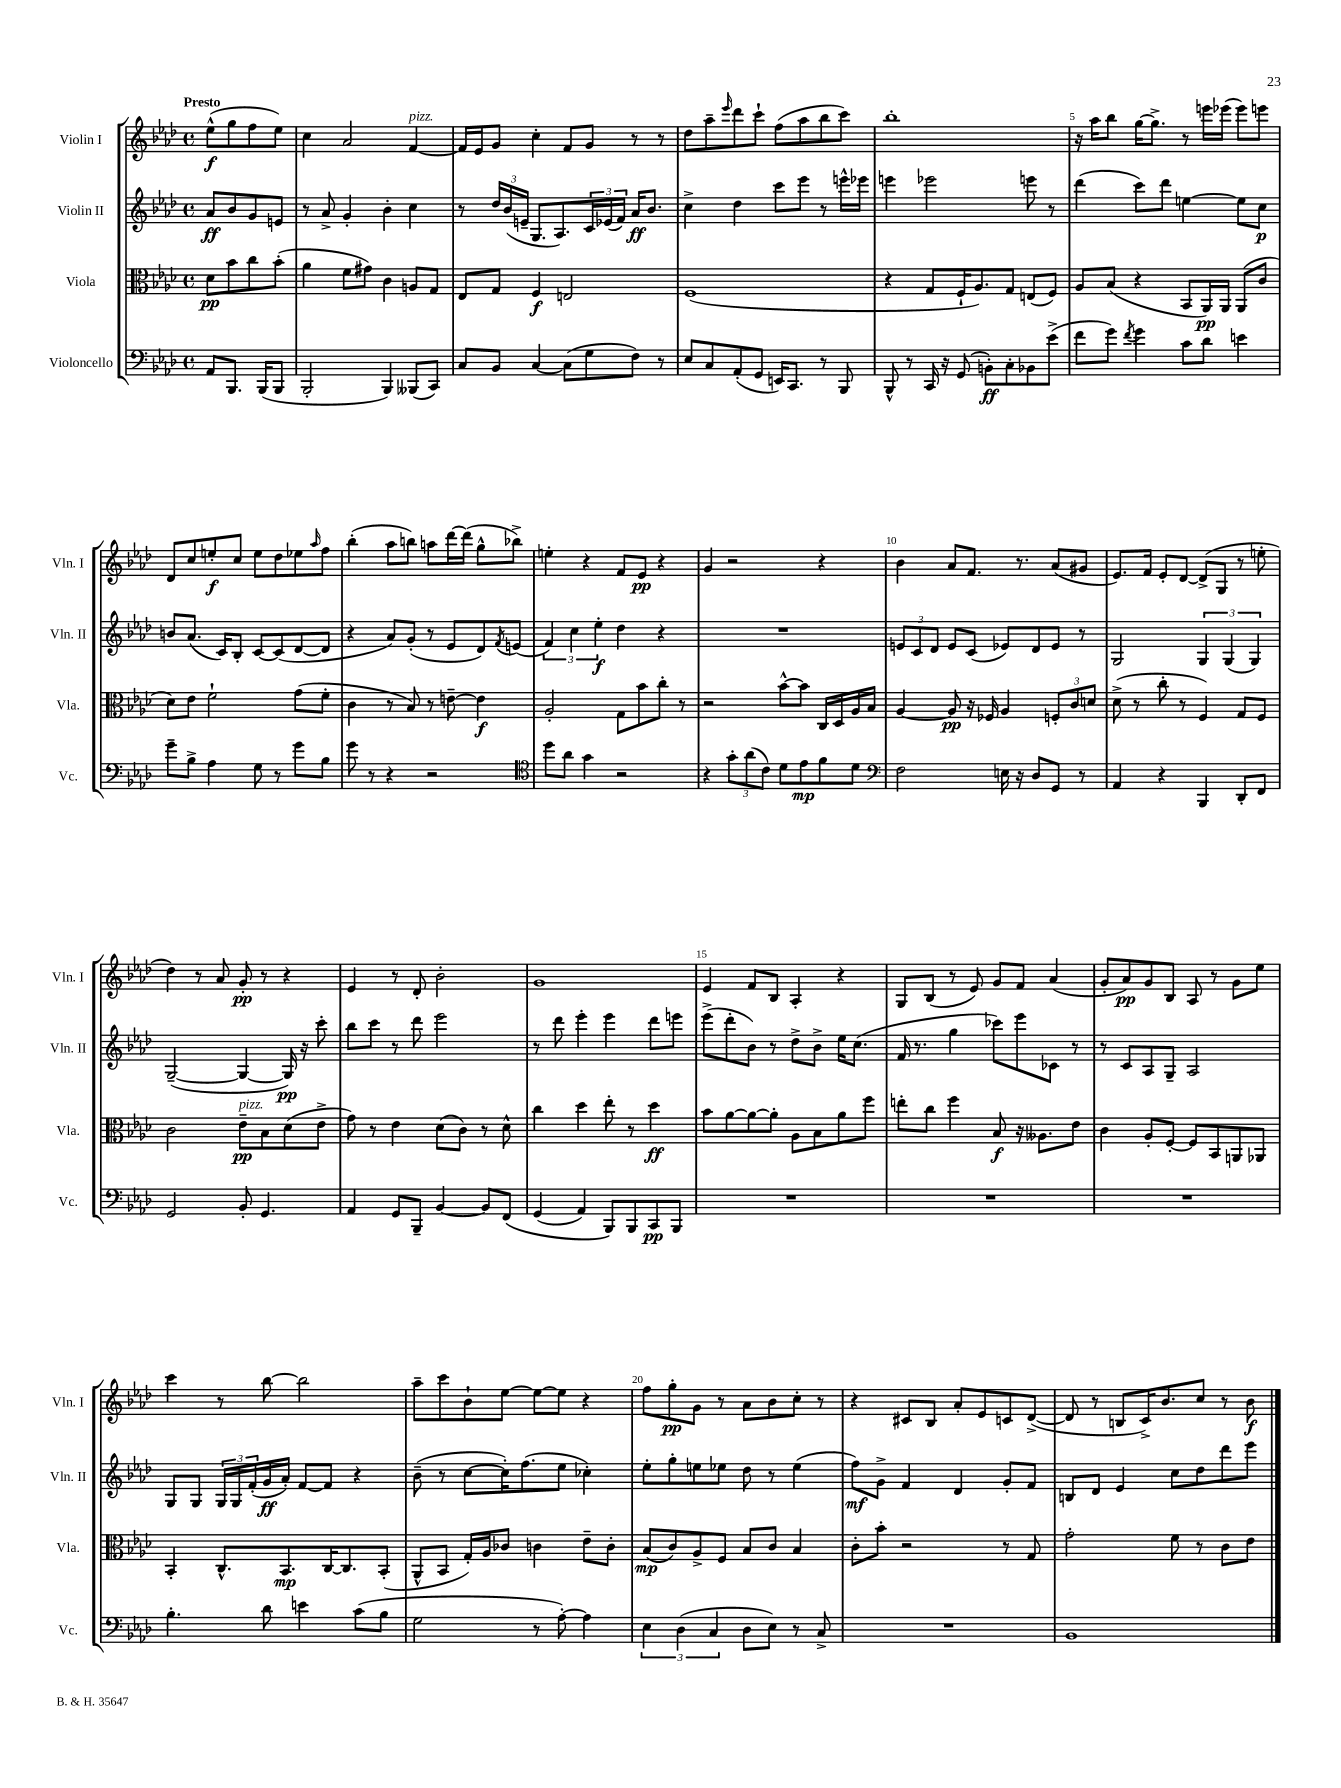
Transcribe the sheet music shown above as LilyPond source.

<<
\new StaffGroup <<
\new Staff = "s0" \with { instrumentName = "Violin I" shortInstrumentName = "Vln. I" } {
    \clef treble \key aes \major \defaultTimeSignature \time 4/4 \partial 2 \tempo "Presto"
    ees''8-^\f( g''8 f''8 ees''8) |
    c''4 aes'2 f'4~^\markup { \italic "pizz." } |
    f'16 ees'16 g'8 c''4-. f'8 g'8 r8 r8 |
    des''8 aes''8-- \grace { ees'''16 } des'''8 c'''8-! f''8( aes''8 bes''8 c'''8) |
    bes''1-. |
    r16 aes''16 bes''8 g''16~ g''8.-> r8 e'''16 ees'''16( ees'''8) e'''8 |
    des'8 c''8 e''8-.\f c''8 e''8 des''8 ees''8 \grace { aes''16 } f''8 |
    bes''4-.( aes''8 b''8) a''8 des'''16~ des'''16( g''8-^ bes''8->) |
    e''4-. r4 f'8 ees'8\pp r4 |
    g'4 r2 r4 |
    bes'4 aes'8 f'8. r8. aes'8( gis'8 |
    ees'8.) f'16 ees'8-. des'8~ des'8->( g8 r8 e''8-. |
    des''4) r8 aes'8 g'8-.\pp r8 r4 |
    ees'4 r8 des'8-. bes'2-. |
    g'1 |
    ees'4 f'8 bes8 aes4-. r4 |
    g8 bes8( r8 ees'8) g'8 f'8 aes'4( |
    g'8-. aes'8\pp) g'8 bes8 aes8 r8 g'8 ees''8 |
    c'''4 r8 bes''8~ bes''2 |
    aes''8-- c'''8 bes'8-! ees''8~ ees''8~ ees''8 r4 |
    f''8 g''8-.\pp g'8 r8 aes'8 bes'8 c''8-. r8 |
    r4 cis'8 bes8 aes'8-. ees'8 c'8 des'8~->( |
    des'8 r8 b8 c'16->) bes'8. c''8 r8 bes'8\f \bar "|." |
}
\new Staff = "s1" \with { instrumentName = "Violin II" shortInstrumentName = "Vln. II" } {
    \clef treble \key aes \major \defaultTimeSignature \time 4/4 \partial 2
    aes'8\ff bes'8 g'8 e'8 |
    r8 aes'8-> g'4-. bes'4-. c''4 |
    r8 \tuplet 3/2 { des''16 bes'16( e'16-- } g8. aes8.) \tuplet 3/2 { c'16 ees'16( f'16) } aes'16\ff bes'8. |
    c''4-> des''4 c'''8 ees'''8 r8 e'''16-^ ees'''16 |
    e'''4 ees'''2 e'''8 r8 |
    des'''4( c'''8) des'''8 e''4~ e''8 c''8\p |
    b'8 aes'8.( c'16) bes8-. c'8~ c'8( des'8~ des'8 |
    r4 aes'8) g'8-.( r8 ees'8 des'8) \acciaccatura { f'8 } e'8( |
    \tuplet 3/2 { f'4) c''4 ees''4-.\f } des''4 r4 |
    R1 |
    \tuplet 3/2 { e'8 c'8 des'8 } e'8 c'8( ees'8) des'8 ees'8 r8 |
    g2 \tuplet 3/2 { g4 g4( g4) } |
    g2~--( g4~ g16\pp) r16 c'''8-. |
    bes''8 c'''8 r8 des'''8 ees'''2 |
    r8 des'''8 ees'''4-. ees'''4 des'''8 e'''8 |
    ees'''8->( des'''8-. bes'8) r8 des''8-> bes'8-> ees''16 c''8.( |
    f'16 r8. g''4 ces'''8) ees'''8 ces'8 r8 |
    r8 c'8 aes8 g8-- aes2 |
    g8 g8 \tuplet 3/2 { g16 g16 f'16-.( } g'16\ff aes'16-.) f'8~ f'8 r4 |
    bes'8--( r8 c''8~ c''16-.) f''8.( ees''8 ces''4-.) |
    ees''8-. g''8-. e''8 ees''8 des''8 r8 ees''4( |
    f''8\mf) g'8-> f'4 des'4 g'8-. f'8 |
    b8 des'8 ees'4 c''8 des''8 des'''8 ees'''8 \bar "|." |
}
\new Staff = "s2" \with { instrumentName = "Viola" shortInstrumentName = "Vla." } {
    \clef alto \key aes \major \defaultTimeSignature \time 4/4 \partial 2
    des'8\pp bes'8 c''8 bes'8-.( |
    aes'4 f'8 gis'8) c'4 a8 g8 |
    ees8 g8 f4\f e2 |
    f1( |
    r4 g8 f16-! aes8.) g8 e8( f8) |
    aes8 bes8( r4 bes,8 aes,16\pp) aes,16 aes,8( c'8 |
    des'8) ees'8 f'2-! g'8( f'8-. |
    c'4 r8 bes8) r8 e'8~-- e'4\f |
    aes2-. g8 bes'8 c''8-. r8 |
    r2 bes'8~-^ bes'8 c16 des16 aes16 bes16 |
    aes4~ aes8\pp r16 fes16 aes4 \tuplet 3/2 { f8-. c'8 d'8 } |
    des'8->( r8 c''8-. r8 f4) g8 f8 |
    c'2 ees'8--\pp^\markup { \italic "pizz." } bes8 des'8( ees'8-> |
    g'8) r8 ees'4 des'8( c'8) r8 des'8-^ |
    c''4 des''4 ees''8-. r8 des''4\ff |
    bes'8 aes'8~ aes'8~ aes'8-. aes8 bes8 aes'8 f''8 |
    e''8-. c''8 f''4 bes8\f r16 aeses8. ees'8 |
    c'4 aes8-. f8~-. f8 bes,8 a,8 aes,8 |
    bes,4-. c8.-^ bes,8.\mp c16~ c8. bes,8-.( |
    aes,8-^ bes,8 g16-.) aes16 ces'8 c'4 ees'8-- c'8-. |
    bes8\mp( c'8) aes8-> f8 bes8 c'8 bes4 |
    c'8-. bes'8-. r2 r8 g8 |
    g'2-. f'8 r8 c'8 ees'8 \bar "|." |
}
\new Staff = "s3" \with { instrumentName = "Violoncello" shortInstrumentName = "Vc." } {
    \clef bass \key aes \major \defaultTimeSignature \time 4/4 \partial 2
    aes,8 bes,,8. bes,,16( bes,,8 |
    bes,,2-. bes,,4) beses,,8( c,8) |
    c8 bes,8 c4~ c8( g8 f8) r8 |
    ees8 c8 aes,8-.( g,8 e,16) c,8. r8 bes,,8 |
    bes,,8-^ r8 c,16 r16 g,8( b,8-.\ff) c8-. bes,8 ees'8->( |
    f'8 g'8) \acciaccatura { f'8 } g'4 c'8 des'8 e'4 |
    g'8-- bes8-> aes4 g8 r8 g'8 bes8 |
    g'8 r8 r4 r2 |
    \clef tenor des''8 aes'8 g'4 r2 |
    r4 \tuplet 3/2 { g'8-. aes'8( c'8) } des'8 ees'8\mp f'8 des'8 |
    \clef bass f2 e16 r16 des8 g,8 r8 |
    aes,4 r4 bes,,4 des,8-. f,8 |
    g,2 bes,8-. g,4. |
    aes,4 g,8 bes,,8-- bes,4~ bes,8 f,8\( |
    g,4( aes,4) bes,,8\) bes,,8 c,8\pp bes,,8 |
    R1 |
    R1 |
    R1 |
    bes4.-. des'8 e'4 c'8( bes8 |
    g2 r8 aes8~-.) aes4 |
    \tuplet 3/2 { ees4 des4( c4 } des8 ees8) r8 c8-> |
    R1 |
    bes,1 \bar "|." |
}
>>
>>
\layout { \context { \Score \override BarNumber.break-visibility = ##(#f #t #t) barNumberVisibility = #(every-nth-bar-number-visible 5) } }
